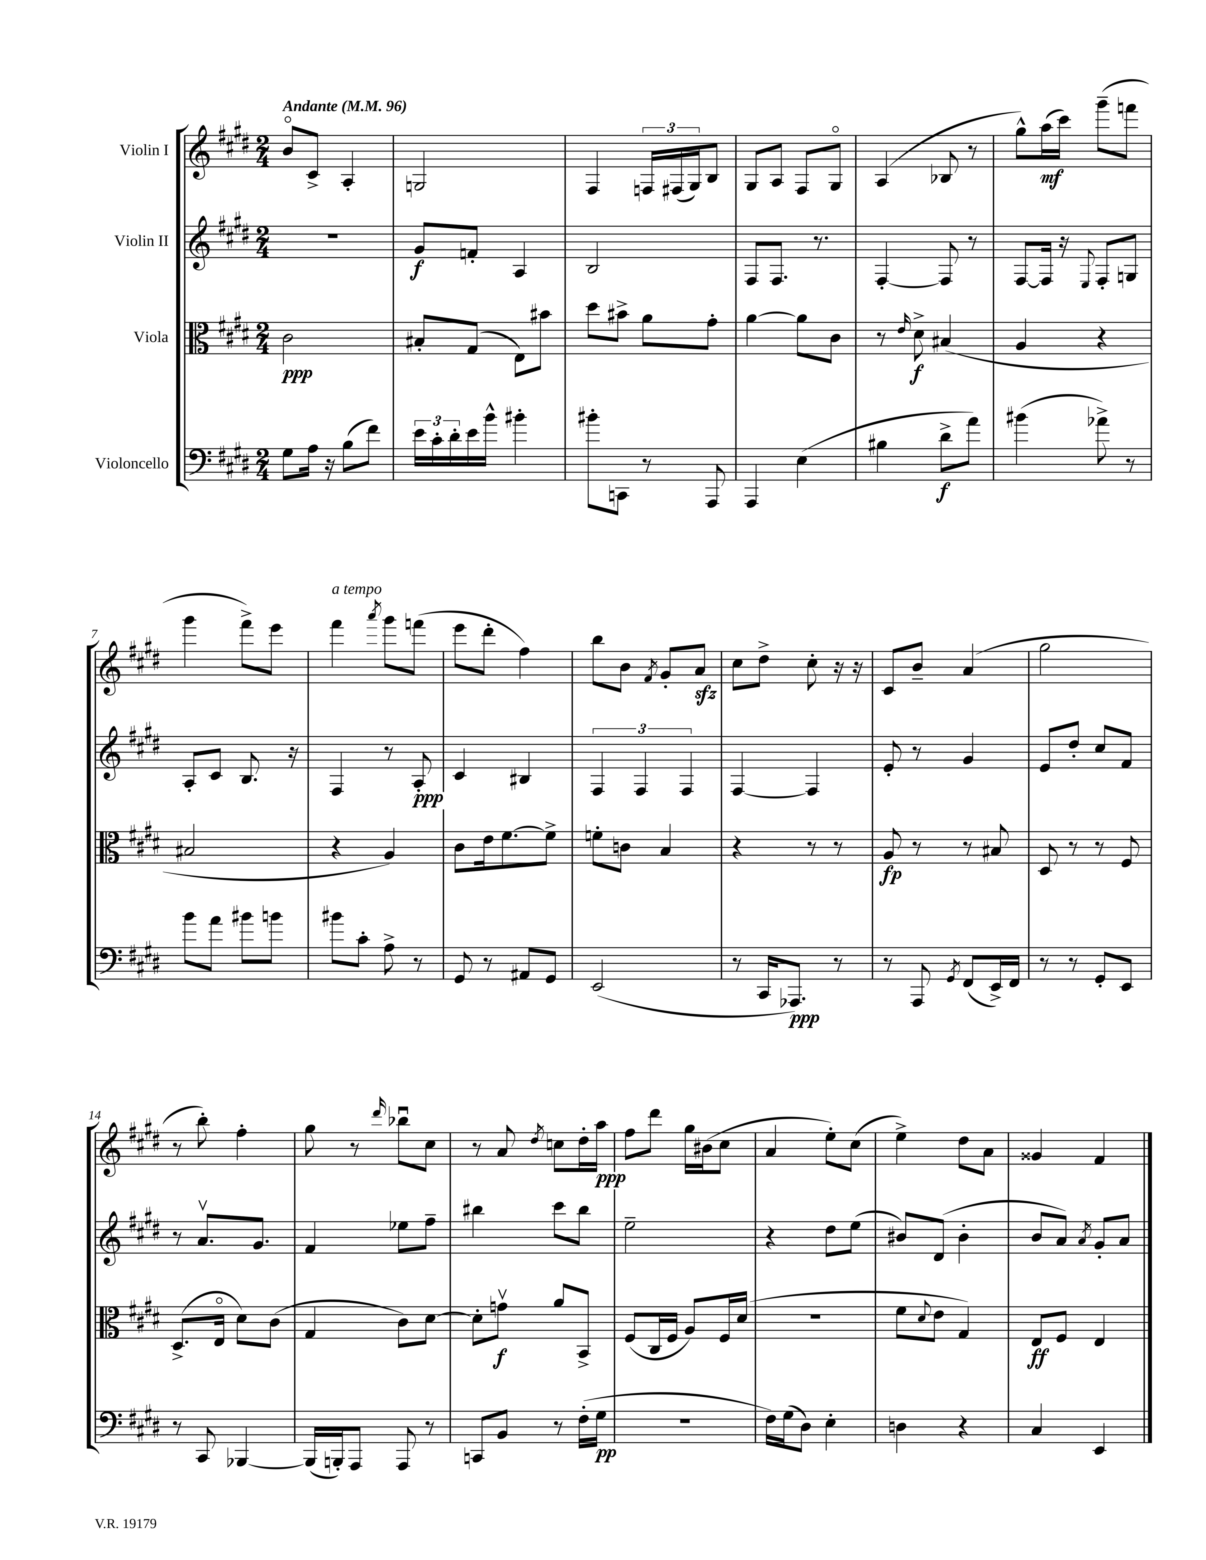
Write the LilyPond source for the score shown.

<<
\new StaffGroup <<
\new Staff = "s0" \with { instrumentName = "Violin I" } {
    \clef treble \key e \major \numericTimeSignature \time 2/4 \tempo "Andante" 4 = 96
    b'8\flageolet cis'8-> a4-. |
    g2 |
    fis4 \tuplet 3/2 { f16 fis16( gis16) } b8 |
    gis8 a8 fis8 gis8\flageolet |
    a4( bes8 r8 |
    gis''8-^) a''16\mf( cis'''16) gis'''8--( f'''8 |
    gis'''4 fis'''8->) e'''8 |
    fis'''4^\markup { \italic "a tempo" } \acciaccatura { a'''8 } gis'''8 f'''8( |
    e'''8 dis'''8-. fis''4) |
    b''8 b'8 \acciaccatura { fis'8 } gis'8-. a'8\sfz |
    cis''8 dis''8-> cis''8-. r16 r16 |
    cis'8 b'8-- a'4( |
    gis''2 |
    r8 b''8-.) fis''4-. |
    gis''8 r8 \grace { dis'''16 } bes''8\downbow cis''8 |
    r8 a'8 \acciaccatura { dis''8 } c''8 dis''16-. a''16\ppp |
    fis''8 dis'''8 gis''16 bis'16( cis''8 |
    a'4 e''8-.) cis''8( |
    e''4->) dis''8 a'8 |
    gisis'4 fis'4 \bar "|." |
}
\new Staff = "s1" \with { instrumentName = "Violin II" } {
    \clef treble \key e \major \numericTimeSignature \time 2/4
    r2 |
    gis'8\f f'8-. a4 |
    b2 |
    fis8 fis8. r8. |
    fis4~-. fis8 r8 |
    fis8~ fis16 r16 \appoggiatura { e8 } fis8-. g8 |
    a8-. cis'8 b8. r16 |
    fis4 r8 a8-.\ppp |
    cis'4 bis4 |
    \tuplet 3/2 { fis4 fis4 fis4 } |
    fis4~ fis4 |
    e'8-. r8 gis'4 |
    e'8 dis''8-. cis''8 fis'8 |
    r8 a'8.\upbow gis'8. |
    fis'4 ees''8 fis''8-- |
    bis''4 cis'''8 bis''8 |
    e''2-- |
    r4 dis''8 e''8( |
    bis'8) dis'8( bis'4-. |
    b'8 a'8) \acciaccatura { a'8 } gis'8-. a'8 \bar "|." |
}
\new Staff = "s2" \with { instrumentName = "Viola" } {
    \clef alto \key e \major \numericTimeSignature \time 2/4
    cis'2\ppp |
    bis8-. gis8( e8) bis'8 |
    dis''8 bis'8-> a'8 gis'8-. |
    a'4~ a'8 cis'8 |
    r8 \grace { e'16 } dis'8->\f bis4( |
    a4 r4 |
    bis2 |
    r4 a4) |
    cis'8 e'16 fis'8.~ fis'8-> |
    f'8-. c'8 b4 |
    r4 r8 r8 |
    a8\fp r8 r8 bis8 |
    dis8 r8 r8 fis8 |
    dis8.->( e16\flageolet dis'8) cis'8( |
    gis4 cis'8) dis'8~ |
    dis'8-. g'8\upbow\f a'8 b,8-> |
    fis8( cis16 fis16 a8) fis16 dis'16( |
    R2 |
    fis'8 \appoggiatura { dis'8 } e'8 gis4) |
    e8\ff fis8 e4 \bar "|." |
}
\new Staff = "s3" \with { instrumentName = "Violoncello" } {
    \clef bass \key e \major \numericTimeSignature \time 2/4
    gis8 a16 r16 b8( fis'8) |
    \tuplet 3/2 { e'16 cis'16-. dis'16-. } e'16 b'16-^ bis'4-. |
    bis'8-. c,8 r8 a,,8 |
    a,,4 e4( |
    bis4 dis'8->\f a'8) |
    bis'4( aes'8->) r8 |
    b'8 a'8 bis'8 b'8 |
    bis'8 cis'8-. a8-> r8 |
    gis,8 r8 ais,8 gis,8 |
    e,2( |
    r8 cis,16 aes,,8.\ppp) r8 |
    r8 a,,8 \acciaccatura { gis,8 } fis,8( e,16->) fis,16 |
    r8 r8 gis,8-. e,8 |
    r8 cis,8 bes,,4~ |
    bes,,16( b,,16-.) a,,8 a,,8 r8 |
    c,8 b,8 r8 fis16-.( gis16\pp |
    R2 |
    fis16) gis16( dis8) e4-. |
    d4 r4 |
    cis4 e,4 \bar "|." |
}
>>
>>
